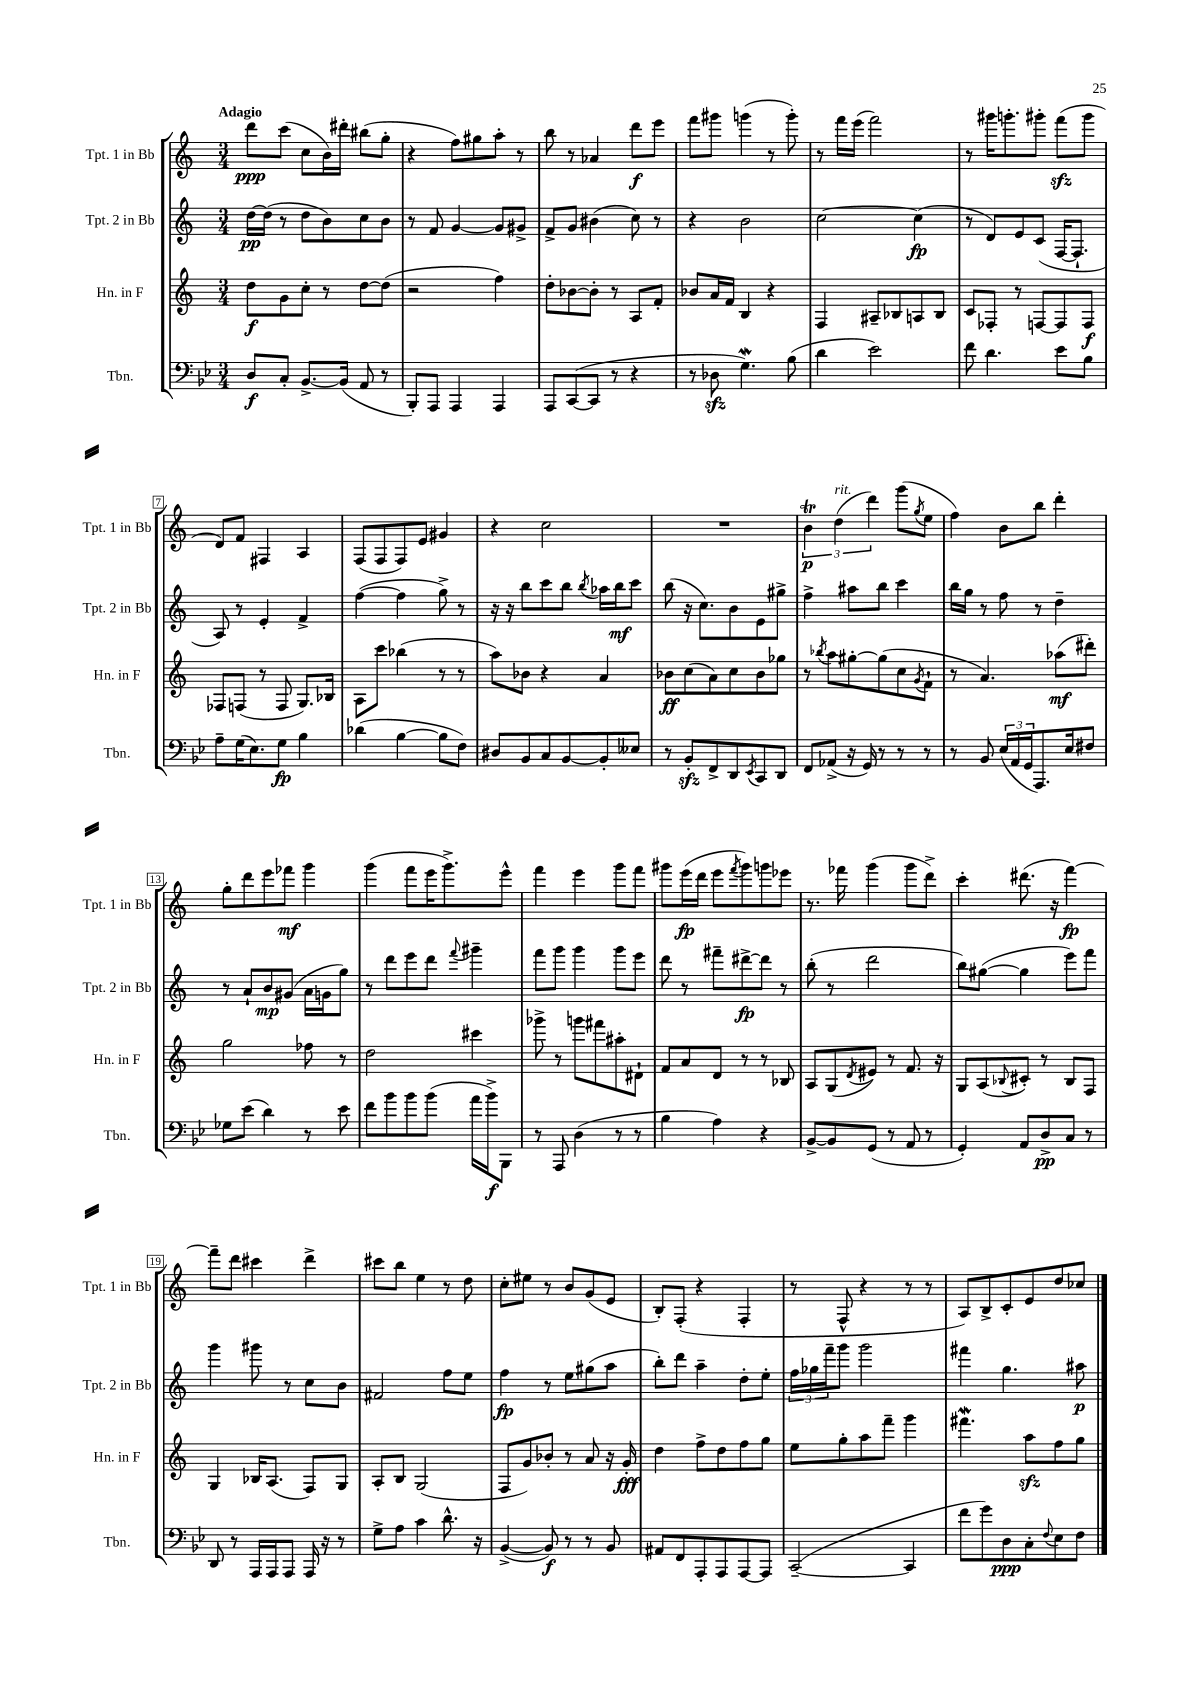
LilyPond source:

<<
\new StaffGroup <<
\new Staff = "s0" \with { instrumentName = "Tpt. 1 in Bb" shortInstrumentName = "Tpt. 1 in Bb" } {
    \clef treble \key c \major \numericTimeSignature \time 3/4 \tempo "Adagio"
    d'''8\ppp c'''8( c''8 b'16) dis'''16-. bis''8( g''8-. |
    r4 f''8) gis''8 a''8-. r8 |
    b''8 r8 aes'4 d'''8\f e'''8 |
    f'''8 gis'''8 g'''4( r8 g'''8-.) |
    r8 f'''16 e'''16( f'''2) |
    r8 gis'''16 g'''8.-. gis'''8-. f'''8\sfz( gis'''8 |
    d'8) f'8 fis4 a4 |
    f8( f8 f8) e'8 gis'4 |
    r4 c''2 |
    R2. |
    \tuplet 3/2 { b'4\trill\p d''4^\markup { \italic "rit." }( d'''4) } g'''8( \acciaccatura { g''8 } e''8 |
    f''4) b'8 b''8 d'''4-. |
    g''8-. d'''8 e'''8 fes'''8\mf g'''4 |
    g'''4( f'''8 e'''16 g'''8.->) e'''8-^ |
    f'''4 e'''4 g'''8 f'''8 |
    gis'''8 e'''16\fp( d'''16 e'''8 \acciaccatura { f'''8 } gis'''8) g'''8 ees'''8 |
    r8. fes'''16 g'''4( g'''8 d'''8->) |
    c'''4-. dis'''8.( r16 f'''4~\fp) |
    f'''8-- d'''8 cis'''4 d'''4-> |
    cis'''8 b''8 e''4 r8 d''8 |
    c''8-. eis''8 r8 b'8 g'8( e'8 |
    b8-.) f8-.( r4 f4-. |
    r8 f8-^ r4 r8 r8 |
    a8) b8-> c'8-. e'8 d''8 ces''8 \bar "|." |
}
\new Staff = "s1" \with { instrumentName = "Tpt. 2 in Bb" shortInstrumentName = "Tpt. 2 in Bb" } {
    \clef treble \key c \major \numericTimeSignature \time 3/4
    d''16~\pp d''16( r8 d''8 b'8) c''8 b'8 |
    r8 f'8 g'4~ g'8 gis'8-> |
    f'8-> g'8 bis'4( c''8) r8 |
    r4 b'2 |
    c''2~ c''4\fp( |
    r8 d'8) e'8 c'8( f16~ f8.-! |
    a8) r8 e'4-. f'4-> |
    f''4~( f''4 g''8->) r8 |
    r16 r16 b''8 c'''8 b''8 \acciaccatura { b''8 } aes''16 b''16\mf c'''8 |
    b''8( r16 c''8.) b'8 e'8 gis''8-> |
    f''4-> ais''8 b''8 c'''4 |
    b''16 g''16 r8 f''8 r8 d''4-- |
    r8 a'8-! b'8\mp gis'8( a'16 g'16 g''8) |
    r8 d'''8 e'''8 d'''8 \appoggiatura { f'''8 } gis'''4-- |
    f'''8 g'''8 g'''4 g'''8 e'''8 |
    d'''8 r8 fis'''8-- dis'''8~->\fp dis'''8 r8 |
    b''8-.( r8 d'''2 |
    b''8) gis''8~( gis''4 e'''8) f'''8 |
    g'''4 gis'''8 r8 c''8 b'8 |
    fis'2 f''8 e''8 |
    f''4\fp r8 e''8 gis''8( a''8 |
    b''8-.) d'''8 a''4-- d''8-. e''8-. |
    \tuplet 3/2 { f''16 ges''16 f'''16-- } g'''8 g'''2 |
    fis'''4 g''4. ais''8\p \bar "|." |
}
\new Staff = "s2" \with { instrumentName = "Hn. in F" shortInstrumentName = "Hn. in F" } {
    \clef treble \key c \major \numericTimeSignature \time 3/4
    d''8\f g'8 c''8-. r8 d''8~ d''8( |
    r2 f''4) |
    d''8-. bes'8~ bes'8-. r8 a8 f'8-. |
    bes'8 a'16 f'16 b4 r4 |
    f4 ais8-- bes8 a8 bes8 |
    c'8 fes8-. r8 f8~ f8 f8\f |
    fes8 f8( r8 f8 g8.) bes16 |
    a8 c'''8 bes''4( r8 r8 |
    a''8) bes'8 r4 a'4 |
    bes'8\ff c''8( a'8) c''8 bes'8 ges''8 |
    r8 \acciaccatura { bes''8 } a''8 gis''8~-. gis''8( c''8 \acciaccatura { g'8 } f'8-! |
    r8 a'4.) aes''8\mf( dis'''8-.) |
    g''2 fes''8 r8 |
    d''2 cis'''4 |
    ges'''8-> r8 g'''8 fis'''8 ais''8-. dis'8-! |
    f'8 a'8 d'8 r8 r8 bes8 |
    a8 g8( \acciaccatura { d'8 } eis'8) r8 f'8. r16 |
    g8 a8( \appoggiatura { bes8 } cis'8-.) r8 bes8 f8 |
    g4 bes16 a8.( f8) g8 |
    a8-. b8 g2( |
    f8 g'8) bes'8-. r8 a'8 r16 g'16-.\fff |
    d''4 f''8-> d''8 f''8 g''8 |
    e''8 g''8-. a''8 f'''8-- g'''4 |
    fis'''4.\mordent a''8\sfz f''8 g''8 \bar "|." |
}
\new Staff = "s3" \with { instrumentName = "Tbn." shortInstrumentName = "Tbn." } {
    \clef bass \key bes \major \numericTimeSignature \time 3/4
    d8\f c8-. bes,8.~-> bes,16( a,8 r8 |
    bes,,8-.) a,,8 a,,4 a,,4 |
    a,,8 c,8~( c,8 r8 r4 |
    r8 des8\sfz g4.\mordent) bes8( |
    d'4 ees'2) |
    f'8 d'4. ees'8 bes8 |
    a8-- g16( ees8.) g8\fp bes4 |
    des'4( bes4~ bes8 f8) |
    dis8 bes,8 c8 bes,8~ bes,8-. eeses8 |
    r8 bes,8-.\sfz f,8-> d,8 \acciaccatura { ees,8 } c,8 d,8 |
    f,8 aes,8->( r16 g,16) r8 r8 r8 |
    r8 bes,8 \tuplet 3/2 { ees16( a,16 g,16 } a,,8.) ees16 fis8 |
    ges8 ees'8( d'4) r8 ees'8 |
    f'8 bes'8 bes'8 bes'8( a'16 bes'16->\f) bes,,8 |
    r8 a,,8 d4( r8 r8 |
    bes4 a4) r4 |
    bes,8~-> bes,8 g,8( r8 a,8 r8 |
    g,4-.) a,8 d8->\pp c8 r8 |
    d,8 r8 a,,16 a,,16 a,,8 a,,16 r16 r8 |
    g8-> a8 c'4 d'8.-^ r16 |
    bes,4~->( bes,8\f) r8 r8 bes,8 |
    ais,8 f,8 a,,8-. a,,8 a,,8~ a,,8 |
    c,2~--( c,4 |
    f'8 g'8) d8\ppp c8-. \appoggiatura { f8 } ees8 f8 \bar "|." |
}
>>
>>
\layout { \context { \Score \override BarNumber.stencil = #(make-stencil-boxer 0.1 0.3 ly:text-interface::print) } }
